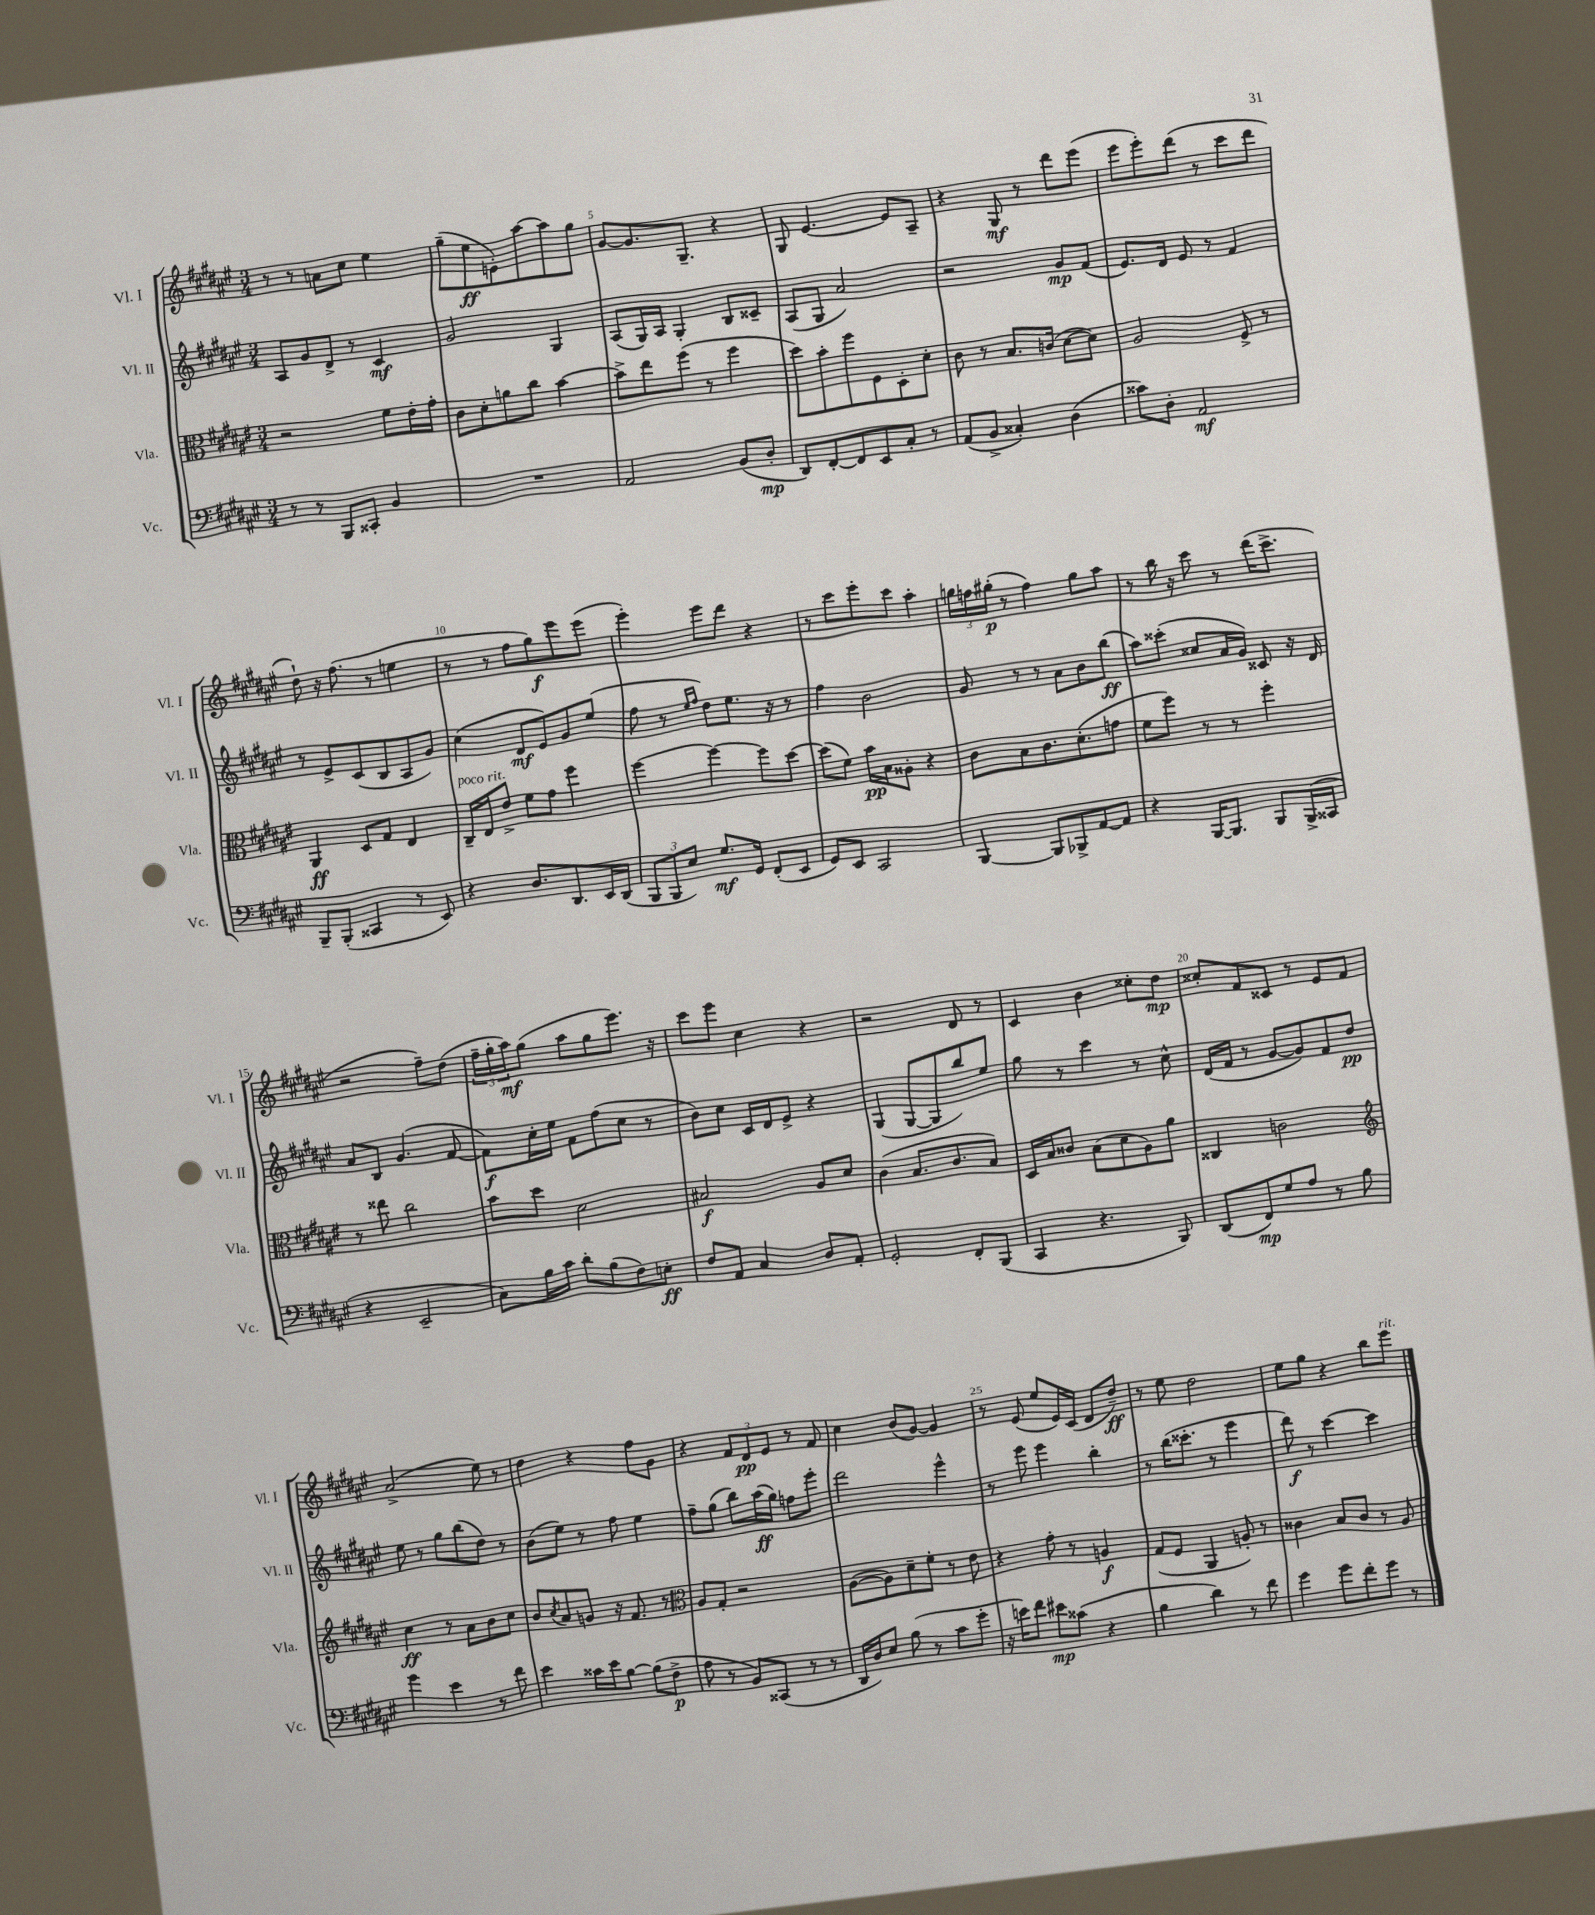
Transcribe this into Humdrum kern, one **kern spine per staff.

**kern	**kern	**kern	**kern
*staff4	*staff3	*staff2	*staff1
*clefF4	*clefC3	*clefG2	*clefG2
*k[f#c#g#d#a#e#]	*k[f#c#g#d#a#e#]	*k[f#c#g#d#a#e#]	*k[f#c#g#d#a#e#]
*M3/4	*M3/4	*M3/4	*M3/4
8r	2r	8A#/L	8r
8r	.	8g#/	8r
8BBB/L	.	8d#^/J	8a\L
8CC##'/J	.	8r	8cc#\J
4BB/	8f#\L	4c#/	4ee#\
.	16e#'\L	.	.
.	16g#'\JJ	.	.
=	=	=	=
2.r	8c#\L	2g#/	(8gg#~\L
.	8d#'\	.	8ee#\
.	8a\	.	8e'\)
.	8cc#\J	.	[8aa#\
.	[4b\	4G#/	8aa#\]
.	.	.	8gg#\J
=	=	=	=
2AA#/	8b^\]L	(8A#/L	[8g#/L
.	8ee#\	16G#/L)	8.g#/]
.	.	16A#/JJ	.
.	(8ff#\J	4G#'/	.
.	.	.	8.G#~/J
.	8r	.	.
(8BB/L	4ff#\	8B/L	4r
8D#'/J	.	8c##~/J	.
=	=	=	=
8DD#/L)	8dd#\L)	(8A#/L	8G#/
[8FF#'/	8b'\	8G#/J	[4.e#/
8FF#/]	8ff#\	2a#/)	.
8EE#/	8F#\	.	.
8C#'/J	8D#'\	.	8e#/]L
8r	8d#'\J	.	8A#~/J
=	=	=	=
(8AA#/L	8c#\	2r	4r
8BB^/J	8r	.	.
4C##'/)	8.B/L	.	8G#/
.	.	.	8r
.	(16c/Jk	.	.
(4D#\	[8d#\L	8g#/L	8ddd#\L
.	8d#\]J)	(8f#/J	(8eee#\J
=	=	=	=
8c##\L)	2A#/	8.e#/L)	8eee#\L
8D#'\J	.	.	8eee#'\)
.	.	16d#/Jk	.
2AA#/	.	8e#/	(8ddd#\J
.	.	8r	8r
.	8F#^/	4f#/	8ccc#\L
.	8r	.	8ddd#\J
=	=	=	=
8BBB~/L	4AA#/	8r	8dd#`\)
(8BBB'/J	.	8e#^/L	16r
.	.	.	(8.ff#\
4CC##/	8D#/L	(8c#/	.
.	8G#/J	8B/	8r
8r	4E#/	8A#/	4ee\
8EE#/)	.	8g#/J)	.
=	=	=	=
4r	16C#~/LL	(4cc#\	8r
.	16E#/J	.	.
.	8e#^/J	.	8r
8.D#/L	8f#\L	8d#/L	8ff#\L
.	8g#\J	8e#/)	8gg#\)
8.DD#/	.	.	.
.	4ff#\	8g#/	8eee#\
16EE#/L	.	(8ee#/J	(8eee#\J
(16DD#/JJ	.	.	.
=	=	=	=
12BBB/L	[4ff#\	8ff#\	4eee#'\)
12BBB/	.	.	.
.	.	8r	.
12E#/J)	.	.	.
.	.	16qqee#/LL	.
.	.	16qqff#/JJ	.
8.G#/L	4ff#\_	8dd#\L)	8eee#\L
.	.	8.ee#\J	8ddd#\J
16GG#/Jk	.	.	.
(8FF#'/L	8ff#\]L	.	4r
.	.	16r	.
8EE#/J	[8dd#\J	8r	.
=	=	=	=
8GG#/L)	(8dd#\]L	4ff#\	8r
8EE#/J	8f#\J)	.	8ccc#\L
2CC#/	16b\LL	2b\	8eee#'\
.	16B\J	.	.
.	8A##'\J	.	8ccc#\J
.	4r	.	4aa#'\
=	=	=	=
[4BBB/	8c#\L	8g#/	24gg\LL
.	.	.	24ff\
.	.	.	(24gg#'\JJ
.	8B\	8r	8r
8BBB/]L	8.c#\	8r	4ff\)
8BBB-^/	.	8a#\L	.
.	(8.d#'\	.	.
[8AA#/	.	8b\	8gg#\L
8AA#/]J	8g\J	(8bb\J	8aa#\J
=	=	=	=
4r	8f#\L	8aa#\L)	8r
.	8ff#\J)	(8ccc##'\J	16bb\
.	.	.	16r
[16BBB/LK	8r	8cc##/L	8ccc#\
8.BBB/]J	.	.	.
.	8r	16a#/L	8r
.	.	16g#/JJ)	.
8BBB/L	4ff#'\	8c##/	(16ddd#\LK
.	.	.	8.ccc#^\J
(16BBB^/L	.	16r	.
16CC##/JJ	.	16d#/	.
=	=	=	=
4r	8r	8a#/L	2r
.	8ee##\	8B/J	.
2EE#~/	2cc#\	(4.g#/	.
.	.	.	8ff#~\L)
.	.	[8f#/	(8dd#\J
=	=	=	=
8C#\L)	8b\L	8f#\]L)	24ff#~\LL
.	.	.	24gg#'\
.	.	.	24aa#\J)
16B\L	8dd#\J	16cc#'\L	(8gg#\J
16c#\JJ	.	16ee#\JJ	.
8d#'\L	2d#\	8f#\L	8aa#\L
(8B\	.	(8ff#\	8gg#\
8F#\)	.	8cc#\J	8.eee#\J)
8E'\J	.	8r	.
.	.	.	16r
=	=	=	=
8F#/L	2B#/	8b\L)	8ccc#\L
8AA#/J	.	8cc#\J	8eee#\J
4C#/	.	16c#/LL	4cc#\
.	.	16d#/J	.
.	.	8e#^/J	.
8D#/L	8A#/L	4r	4r
8AA#'/J	8d#/J	.	.
=	=	=	=
2GG#'/	(4c#\	(4G#/	2r
.	8.B/L	[8G#/L	.
.	.	8G#/]	.
.	8.c#/	.	.
8FF#'/L	.	8bb/)	8d#/
(8BBB/J	8B/J)	8ee#/J	8r
=	=	=	=
4CC#/	16D#/LL	8gg#\	4c#/
.	16B/J	.	.
.	8c##/J	8r	.
4.r	(8B\L	4ccc#\	4b\
.	8d#\	.	.
.	8A#\)	8r	8cc##'\L
8BBB/)	8a#\J	8cc#^^\	8dd#\J
=	=	=	=
(8DD#/L	4C##/	(16d#/LL	8cc##'/L
.	.	16f#/JJ	.
8FF#/)	.	8r	8f#/
8G#/	2c\	[8g#/L	8c##/J
8A#/J	.	8g#/])	8r
8r	.	8f#/	8e#/L
8B\	.	8dd#/J	8f#/J
=	=	=	=
*	*clefG2	*	*
4g#\	4cc#\	8ee#\	(2a#^/
.	.	8r	.
4e#\	8r	8gg#\L	.
.	8a#\L	(8bb\	.
8r	8b\	8dd#\J)	8ee#\)
8f#\	8cc#\J	8r	8r
=	=	=	=
4e#\	8b/L	(8b\L	4dd#\
.	8qcc#/	.	.
.	8a#/	8ee#\J)	.
16c##\LL	8g/J	8r	4r
16e#\J	.	.	.
[8B\J	16r	8ff#\	.
.	8.f#/	.	.
(8B\]L	.	4ee#\	8ff#\L
8F#^\J	8r	.	8g#\J
=	=	=	=
*	*clefC3	*	*
8A#\	8A#/L	8ff#~\L	4r
8r	8G#'/J	(8gg#\J	.
8BB/L)	2r	8bb\L)	12f#/L
.	.	.	12d#/
(8CC##/J	.	(16aa#\L	.
.	.	.	12e#/J
.	.	16gg#\JJ)	.
8r	.	8ff\L	8r
8r	.	8eee#'\J	8f#/
=	=	=	=
16DD#/LL	([8A#\L	2ddd#\	4cc#\
16D#/J)	.	.	.
8E#/J	8A#\])	.	.
(8B\	8d#~\	.	(8b/L
8r	8f#'\J	.	[8g#/J)
8c#\L	8r	4eee#^^\	4g#/]
8g#'\J	8e#\	.	.
=	=	=	=
16r	4r	8r	8r
16e\LK)	.	.	.
8f#\J	.	8eee#\	(8e#/
8e#\L	8g#'\	4eee#\	8ee#/L
(8c##\J	8r	.	16e#/L)
.	.	.	(16c#/JJ
4r	4A/	4bb'\	8d#/L
.	.	.	8dd#~/J)
=	=	=	=
4B\	(8G#/L	8r	8r
.	8F#/J	(16bb\LK	8ee#\
.	.	8.ccc##'\J	.
4d#\)	4AA#/	.	2dd#\
.	.	8r	.
8r	8A'/)	4eee#\	.
8f#\	8r	.	.
=	=	=	=
4g#\	4c##\	8ddd#\)	8ee#\L
.	.	8r	8gg#\J
8g#\L	8B/L	[4ccc#\	4r
8f#'\	8c##/J	.	.
8g#\J	8r	4ccc#\]	8bb\L
8r	8A#/	.	8eee#\J
==	==	==	==
*-	*-	*-	*-
